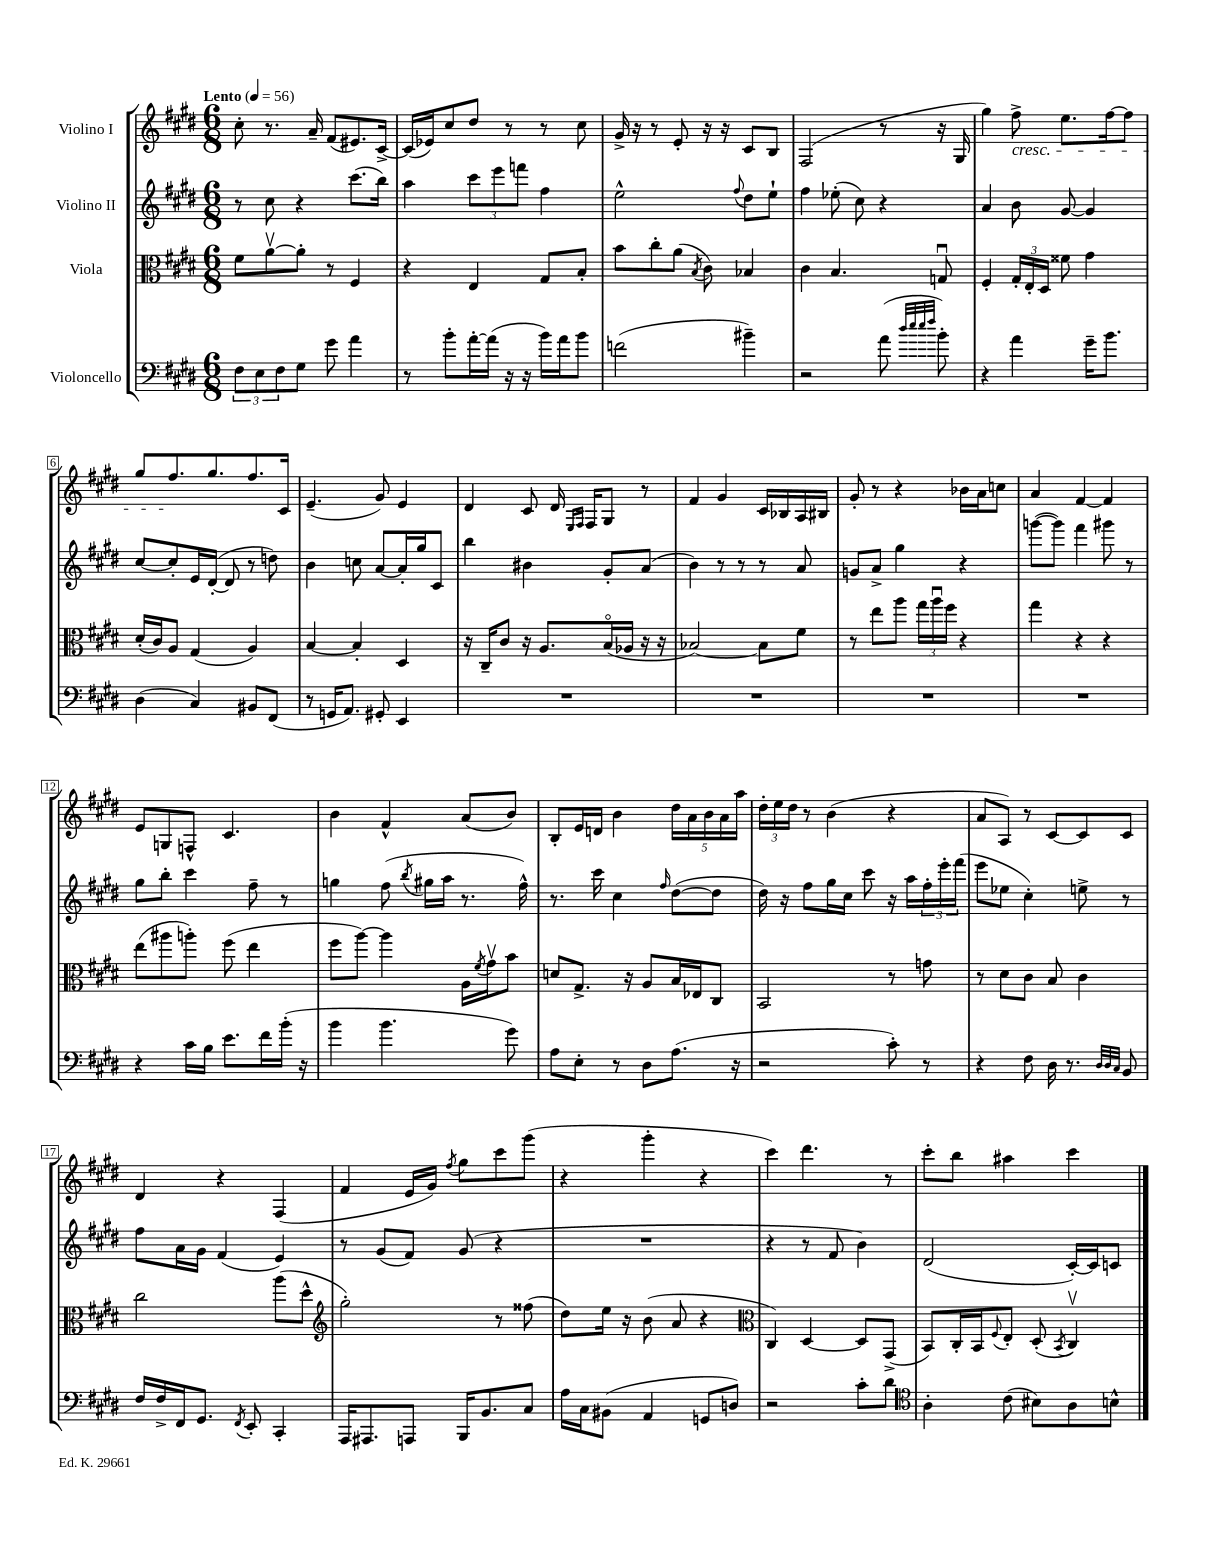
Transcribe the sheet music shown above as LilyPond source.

<<
\new StaffGroup <<
\new Staff = "s0" \with { instrumentName = "Violino I" } {
    \clef treble \key e \major \numericTimeSignature \time 6/8 \tempo "Lento" 4 = 56
    cis''8-. r8. a'16-- fis'8( eis'8.) cis'16~-> |
    cis'16( ees'16) cis''8 dis''8 r8 r8 cis''8 |
    gis'16-> r16 r8 e'8-. r16 r16 cis'8 b8 |
    fis2( r8 r16 gis16 |
    gis''4) fis''8->\cresc e''8. fis''16~ fis''8 |
    gis''8 fis''8.\! gis''8. fis''8. cis'16 |
    e'4.--( gis'8) e'4 |
    dis'4 cis'8 dis'16 \grace { e16 fis16 } fis16 gis8 r8 |
    fis'4 gis'4 cis'16 bes16 a16 bis16 |
    gis'8-. r8 r4 bes'16 a'16 c''8 |
    a'4 fis'4~ fis'4 |
    e'8 g8 f8-^ cis'4. |
    b'4 fis'4-^ a'8( b'8) |
    b8-. e'16 d'16 b'4 \tuplet 5/4 { dis''16 a'16 b'16 a'16 a''16 } |
    \tuplet 3/2 { dis''16-. e''16 dis''16 } r8 b'4( r4 |
    a'8 a8) r8 cis'8~ cis'8 cis'8 |
    dis'4 r4 fis4( |
    fis'4 e'16 gis'16) \acciaccatura { fis''8 } gis''8 cis'''8 gis'''8( |
    r4 gis'''4-. r4 |
    cis'''4) dis'''4. r8 |
    cis'''8-. b''8 ais''4 cis'''4 \bar "|." |
}
\new Staff = "s1" \with { instrumentName = "Violino II" } {
    \clef treble \key e \major \numericTimeSignature \time 6/8
    r8 cis''8 r4 cis'''8.( b''16) |
    a''4 \tuplet 3/2 { cis'''8 e'''8 f'''8 } fis''4 |
    e''2-^ \appoggiatura { fis''8 } dis''8 e''8-! |
    fis''4 ees''8-.( cis''8) r4 |
    a'4 b'8 gis'8~ gis'4 |
    cis''8~ cis''8-. e'16 dis'16~-.( dis'8 r8 d''8) |
    b'4 c''8 a'8~ a'16-. gis''16 cis'8 |
    b''4 bis'4 gis'8-. a'8( |
    b'4) r8 r8 r8 a'8 |
    g'8 a'8-> gis''4 r4 |
    g'''8~( g'''8) fis'''4 gis'''8 r8 |
    gis''8 b''8-. cis'''4 fis''8-- r8 |
    g''4 fis''8( \acciaccatura { b''8 } gis''16 a''16 r8. fis''16-^) |
    r8. cis'''16 cis''4 \grace { fis''16 } dis''8~( dis''8 |
    dis''16) r16 fis''8 gis''16 cis''16 cis'''8 r16 a''16 \tuplet 3/2 { fis''16-. e'''16-. fis'''16( } |
    e'''8 ees''8 cis''4-.) e''8-> r8 |
    fis''8 a'16 gis'16 fis'4( e'4) |
    r8 gis'8( fis'8) gis'8( r4 |
    R2. |
    r4 r8 fis'8 b'4) |
    dis'2( cis'16~-.) cis'16 c'8 \bar "|." |
}
\new Staff = "s2" \with { instrumentName = "Viola" } {
    \clef alto \key e \major \numericTimeSignature \time 6/8
    fis'8 a'8~\upbow a'8-. r8 fis4 |
    r4 e4 gis8 b8-. |
    b'8 cis''8-. a'8( \acciaccatura { b8 } cis'8) bes4 |
    cis'4 b4. g8\downbow |
    fis4-. \tuplet 3/2 { gis16-. e16-. dis16 } fisis'8 gis'4 |
    dis'16-.( cis'16) a8 gis4( a4) |
    b4~ b4-. dis4 |
    r16 cis16-- cis'8 r16 a8. b16\flageolet( aes16 r16 r16 |
    bes2~) bes8 fis'8 |
    r8 e''8 a''8 \tuplet 3/2 { gis''16 a''16\downbow fis''16 } r4 |
    gis''4 r4 r4 |
    e''8( ais''8 a''8-.) fis''8( e''4 |
    fis''8 a''8~) a''4 a16 \acciaccatura { fis'8 } gis'16\upbow b'8 |
    d'8 gis8.-> r16 a8 b16 ees16 cis8 |
    b,2 r8 g'8 |
    r8 dis'8 cis'8 b8 cis'4 |
    cis''2 a''8( dis''8-^ |
    \clef treble gis''2-.) r8 fisis''8( |
    dis''8) e''16 r16 b'8( a'8 r4 |
    \clef alto cis4) dis4~ dis8 gis,8->( |
    b,8) cis16-. b,16 \appoggiatura { fis8 } e8-. dis8-.( \acciaccatura { b,8 } cis4\upbow) \bar "|." |
}
\new Staff = "s3" \with { instrumentName = "Violoncello" } {
    \clef bass \key e \major \numericTimeSignature \time 6/8
    \tuplet 3/2 { fis8 e8 fis8 } gis8 gis'8 a'4 |
    r8 b'8-. a'16~-. a'16( r16 r16 b'16) a'16 b'8 |
    f'2( bis'4--) |
    r2 a'8( \grace { dis''32 e''32 e''32 fis''32 } b'8-.) |
    r4 a'4 gis'16-- b'8. |
    dis4( cis4) bis,8 fis,8( |
    r8 g,16 a,8.) gis,8-. e,4 |
    R2. |
    R2. |
    R2. |
    R2. |
    r4 cis'16 b16 e'8. fis'16 b'16-.( r16 |
    b'4 b'4. gis'8) |
    a8 e8-. r8 dis8 a8.( r16 |
    r2 cis'8-.) r8 |
    r4 fis8 dis16 r8. \grace { dis32 dis32 cis32 } b,8 |
    fis16 fis16-> fis,16 gis,8. \acciaccatura { fis,8 } e,8-. cis,4-. |
    a,,16 ais,,8. a,,8 b,,16 b,8. cis8 |
    a16 cis16 bis,8( a,4 g,8 d8) |
    r2 cis'8-. dis'8 |
    \clef tenor a4-. cis'8( bis8) a8 b8-^ \bar "|." |
}
>>
>>
\layout { \context { \Score \override BarNumber.stencil = #(make-stencil-boxer 0.1 0.3 ly:text-interface::print) } }
